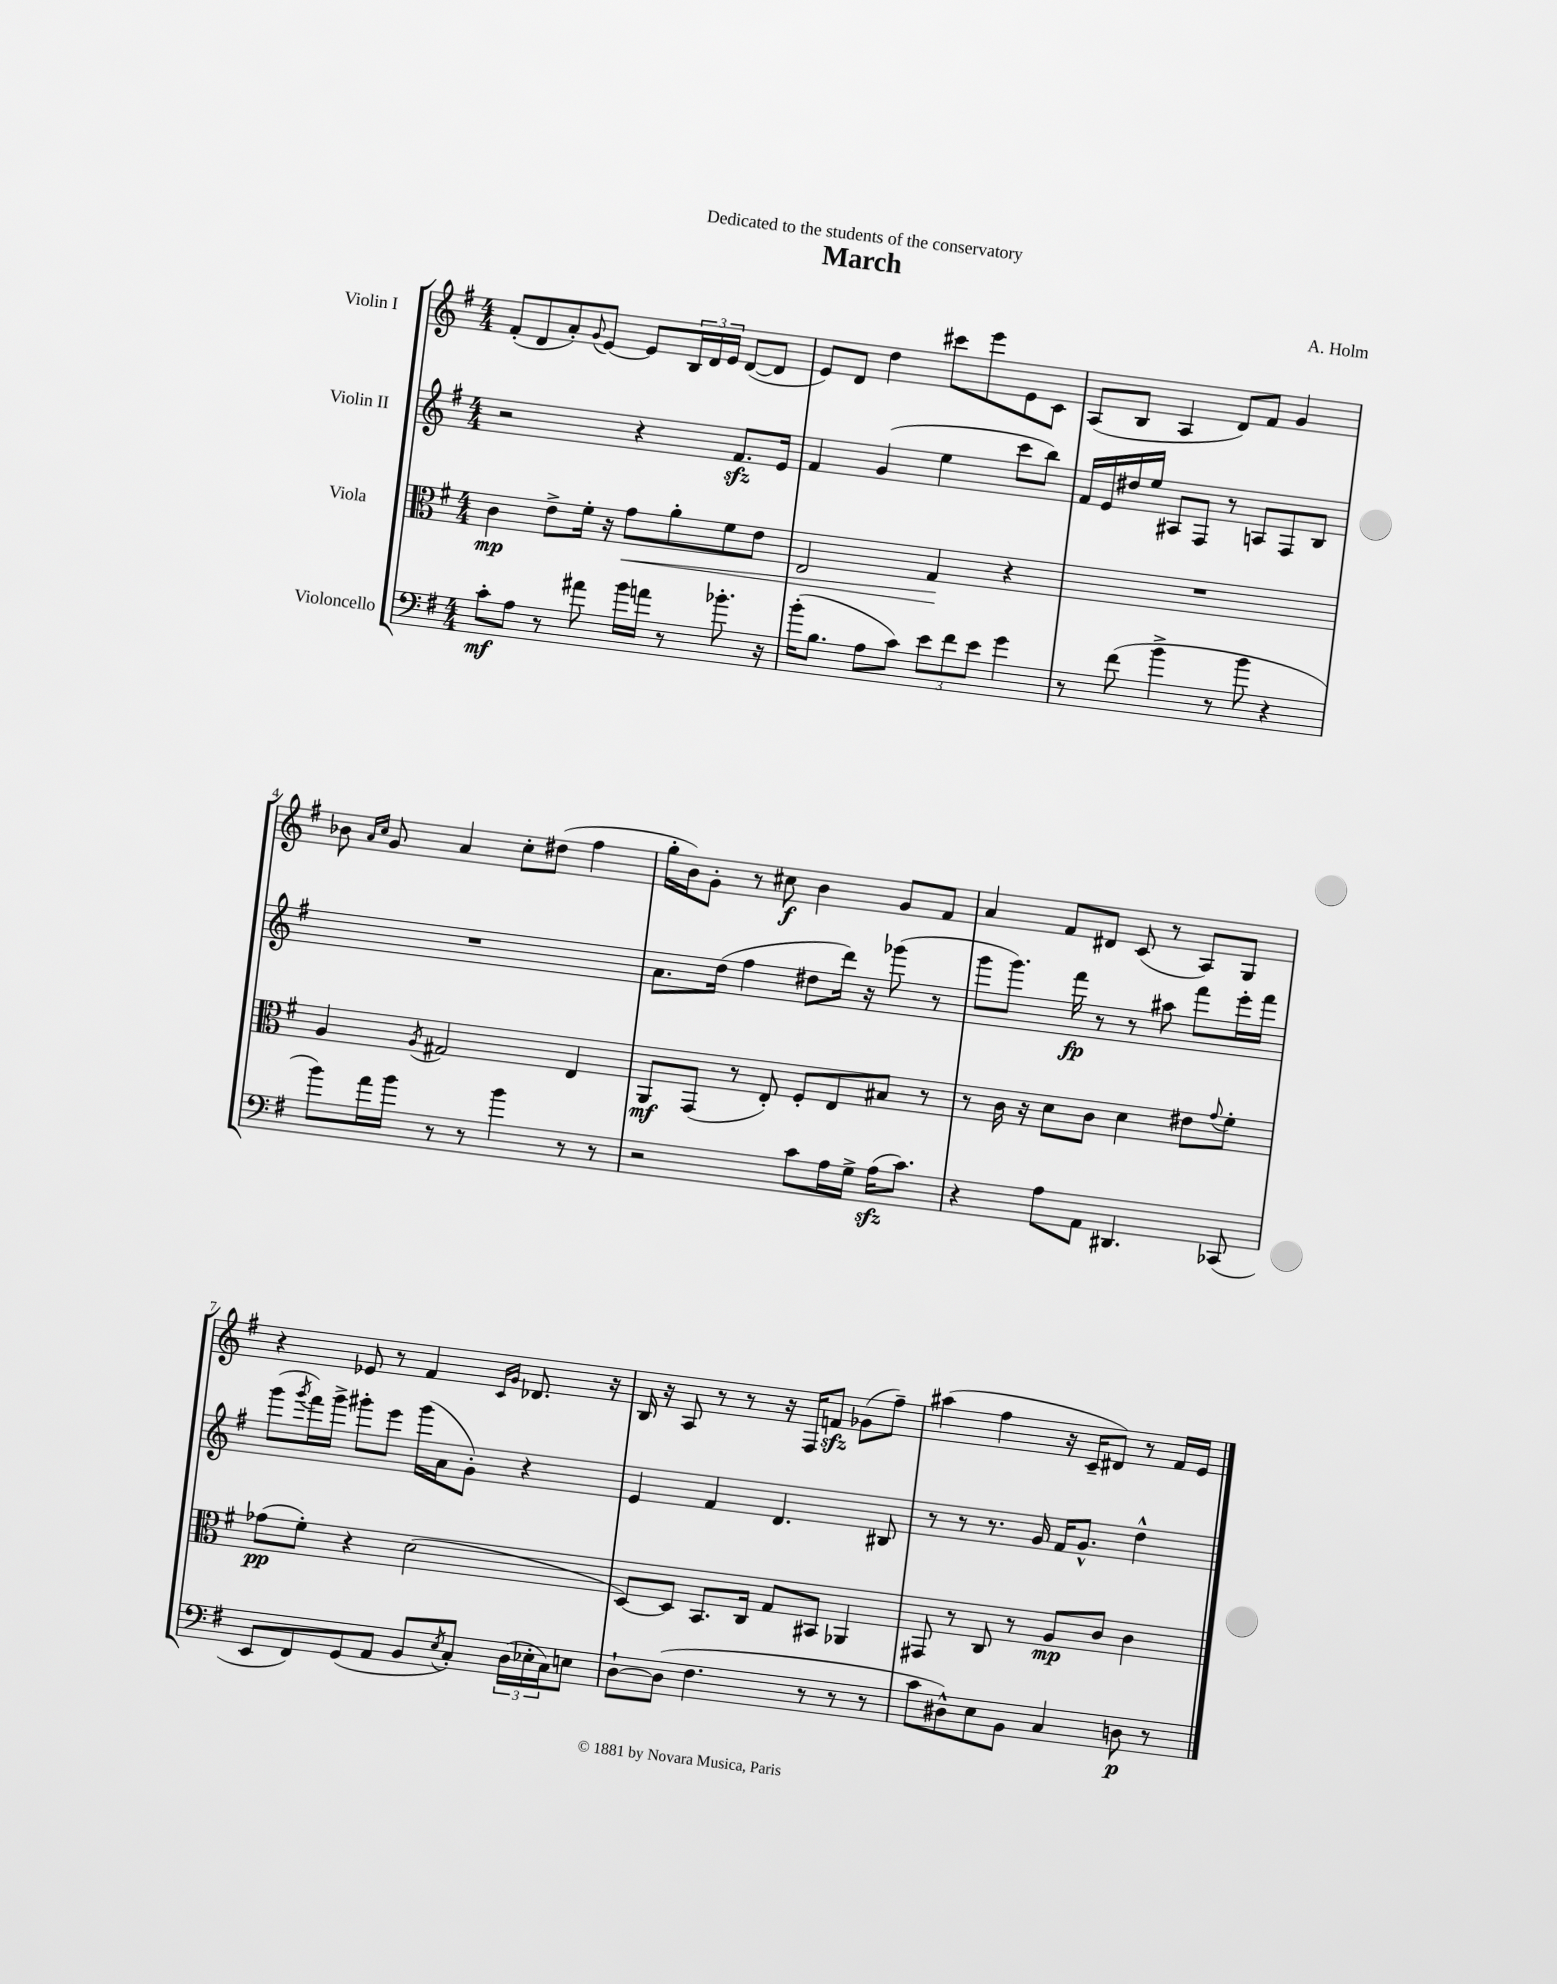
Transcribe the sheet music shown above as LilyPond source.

\header { title = "March" composer = "A. Holm" dedication = "Dedicated to the students of the conservatory" }
<<
\new StaffGroup <<
\new Staff = "s0" \with { instrumentName = "Violin I" } {
    \clef treble \key g \major \numericTimeSignature \time 4/4
    fis'8-.( d'8 a'8-.) \appoggiatura { g'8 } e'8~ e'8 \tuplet 3/2 { b16 d'16 e'16 } d'8~( d'8 |
    e'8) d'8 d''4 cis'''8 e'''8 e'8 c'8 |
    a8( b8 a4 d'8) fis'8 g'4 |
    bes'8 \grace { a'16 c''16 } g'8 a'4 c''8-. dis''8( fis''4 |
    g''16-. b'16) g'8-. r8 cis''8\f b'4 g'8 fis'8 |
    a'4 fis'8 dis'8 c'8( r8 a8) g8 |
    r4 ees'8 r8 fis'4 \grace { c'16 g'16 } des'8. r16 |
    b16 r16 a8 r8 r8 r16 fis16 f'8\sfz ges'8( fis''8--) |
    ais''4( fis''4 r16 c'16-- dis'8) r8 fis'16 e'16 \bar "|." |
}
\new Staff = "s1" \with { instrumentName = "Violin II" } {
    \clef treble \key g \major \numericTimeSignature \time 4/4
    r2 r4 fis'8.\sfz e'16 |
    fis'4 g'4( e''4 c'''8 b''8) |
    fis'16 e'16 dis''16 e''16 ais8 fis8 r8 a8 fis8 b8 |
    R1 |
    a'8. d''16( fis''4 dis''8 d'''16) r16 ges'''8( r8 |
    g'''8 g'''8.) fis'''16\fp r8 r8 ais''8 fis'''8 e'''16-. fis'''16 |
    g'''8( \acciaccatura { g'''8 } fis'''16) g'''16-> gis'''8-. e'''8 gis'''16( a'16 g'8-.) r4 |
    e'4 fis'4 d'4. bis8 |
    r8 r8 r8. g'16 fis'16 g'8.-^ d''4-^ \bar "|." |
}
\new Staff = "s2" \with { instrumentName = "Viola" } {
    \clef alto \key g \major \numericTimeSignature \time 4/4
    c'4\mp e'8-> fis'16-. r16 g'8\< a'8-. fis'8 e'8 |
    e2 g4\! r4 |
    R1 |
    a4 \acciaccatura { a8 } gis2 e4 |
    a,8\mf g,8( r8 e8-.) fis8-. e8 bis8 r8 |
    r8 c'16 r16 d'8 c'8 d'4 eis'8 \appoggiatura { g'8 } fis'8-. |
    ges'8\pp( fis'8-.) r4 d'2( |
    d8~) d8 b,8. c16 g8 bis,8 aes,4 |
    gis,8 r8 c8 r8 a8\mp c'8 c'4 \bar "|." |
}
\new Staff = "s3" \with { instrumentName = "Violoncello" } {
    \clef bass \key g \major \numericTimeSignature \time 4/4
    c'8-.\mf a8 r8 ais'8 b'16 a'16 r8 bes'8.-. r16 |
    b'16-.( b8. a8 c'8) \tuplet 3/2 { e'8 fis'8 e'8 } g'4 |
    r8 fis'8( b'4-> r8 b'8 r4 |
    b'8) a'16 b'16 r8 r8 b'4 r8 r8 |
    r2 c'8 a16 g16-> a16\sfz( c'8.) |
    r4 a8 a,8 dis,4. ces,8( |
    e,8 fis,8) g,8( a,8 b,8 \acciaccatura { e8 } c8-.) \tuplet 3/2 { d16( ees16-. c16) } e8 |
    d8~-! d8( fis4. r8 r8 r8 |
    c'8 dis8-^) e8 b,8 c4 d8\p r8 \bar "|." |
}
>>
>>
